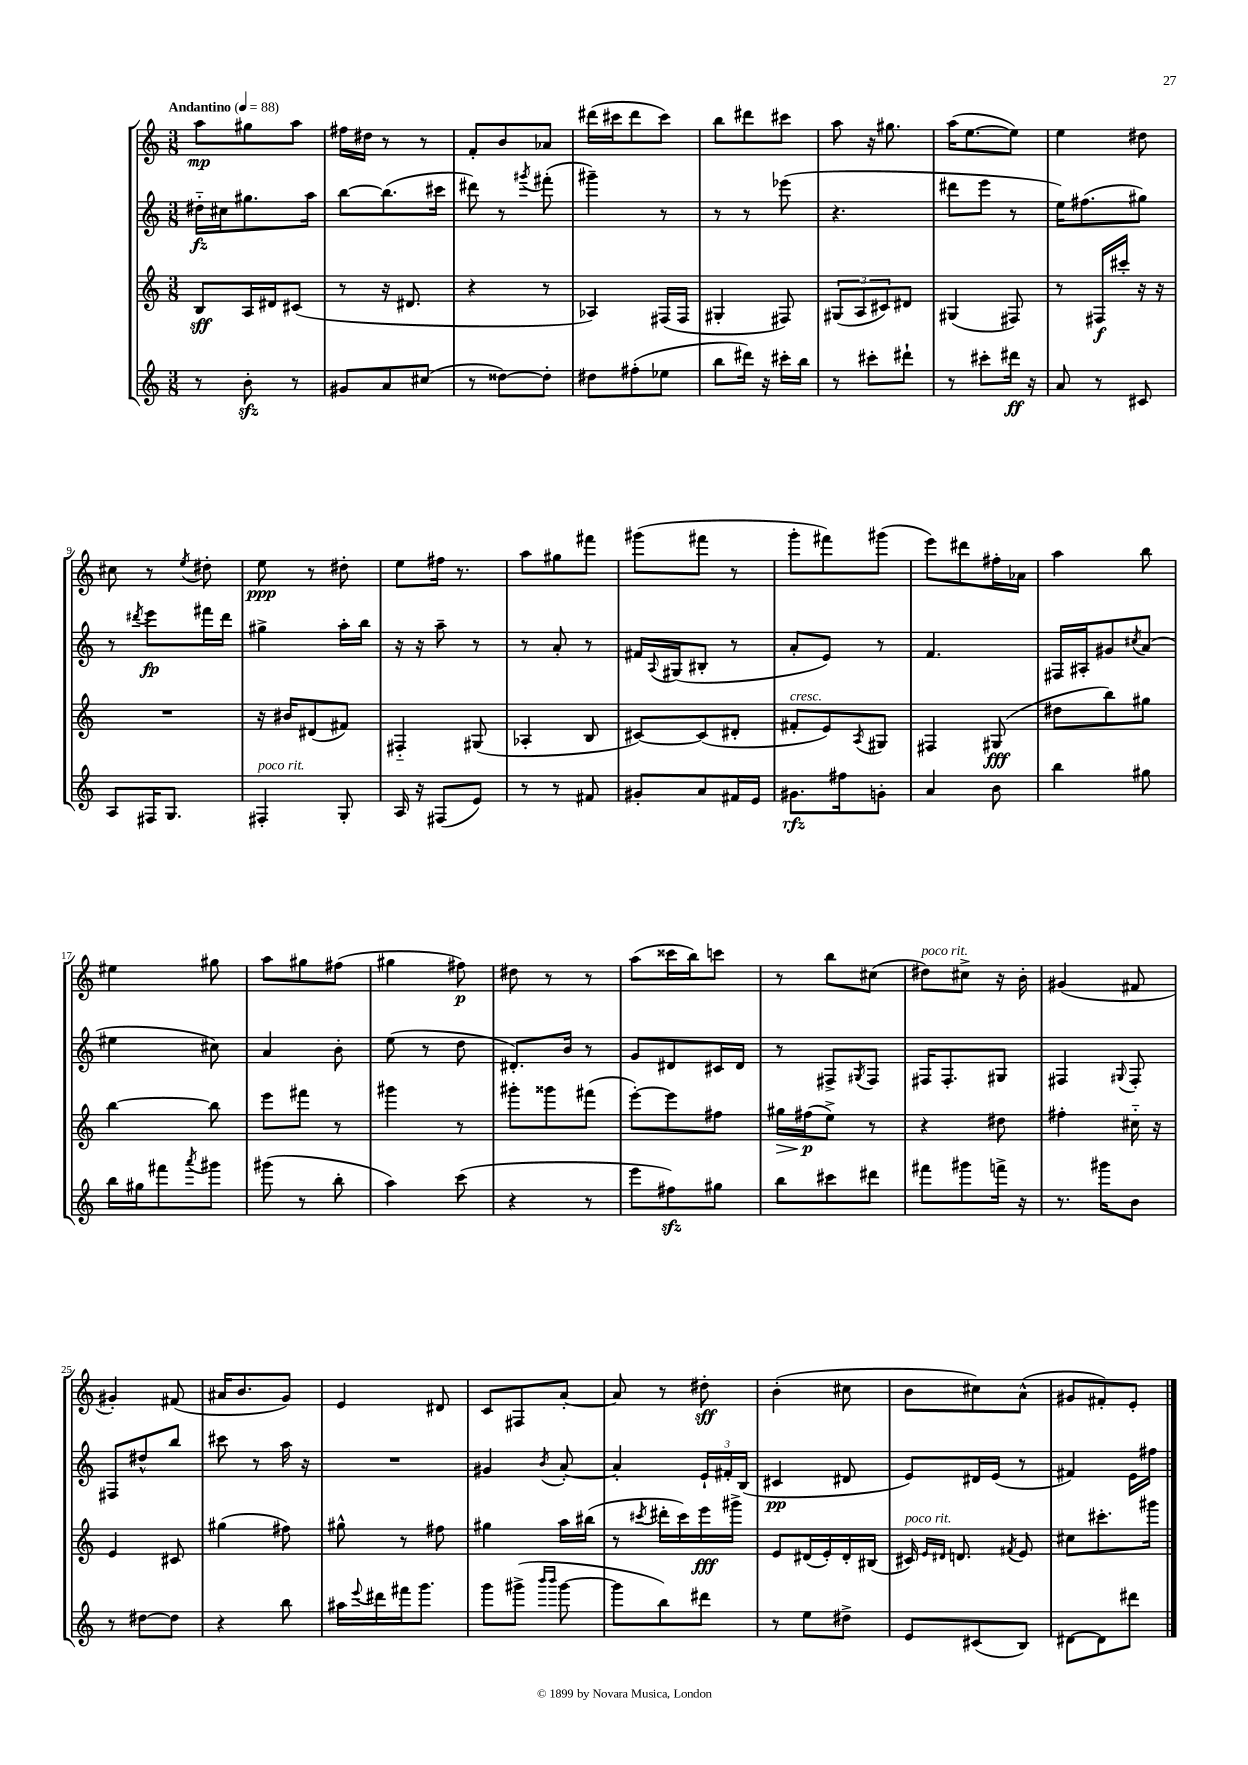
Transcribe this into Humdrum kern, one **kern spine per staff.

**kern	**kern	**kern	**kern
*staff4	*staff3	*staff2	*staff1
*clefG2	*clefG2	*clefG2	*clefG2
*k[]	*k[]	*k[]	*k[]
*M3/8	*M3/8	*M3/8	*M3/8
*MM88	*MM88	*MM88	*MM88
8r	8B	16dd#'~	8aa
.	.	16cc#	.
8b'	16A	8.gg#	8gg#
.	16d#	.	.
8r	(8c#	.	8aa
.	.	16aa	.
=	=	=	=
8g#	8r	[8bb	16ff#
.	.	.	16dd#
8a	16r	(8.bb]	8r
.	8.d#	.	.
(8cc#	.	.	8r
.	.	16ccc#	.
=	=	=	=
8r	4r	8ddd#)	8f'
[8dd##)	.	8r	8b
.	.	8qggg#	.
8dd##']	8r	(8fff#'	8a-
=	=	=	=
8dd#	4A-)	4ggg#~)	(16ddd#
.	.	.	16ccc#
(8ff#'	.	.	8ddd#
8ee-	(16F#	8r	8ccc#)
.	16F#	.	.
=	=	=	=
8bb	4G#'	8r	8bb
16ddd#)	.	8r	8ddd#
16r	.	.	.
16ccc#'	8F#)	(8eee-	8ccc#
16bb	.	.	.
=	=	=	=
8r	(12G#	4.r	8aa
.	12A	.	.
8ccc#'	.	.	16r
.	12c#)	.	.
.	.	.	8.gg#
8ddd#`	8d#	.	.
=	=	=	=
8r	(4G#	8ddd#	(16aa
.	.	.	[8.ee
8ccc#'	.	8eee	.
16ddd#	8F#)	8r	8ee])
16r	.	.	.
=	=	=	=
8a	8r	16ee)	4ee
.	.	(8.ff#	.
8r	16F#	.	.
.	16ccc#'	.	.
8c#	16r	8gg#)	8dd#
.	16r	.	.
=	=	=	=
8A	4.r	8r	8cc#
.	.	8qddd#	.
16F#	.	8eee	8r
8.G	.	.	.
.	.	.	8qee
.	.	16fff#	8dd#'
.	.	16ddd#	.
=	=	=	=
4F#'	16r	4gg#^	8ee
.	16b#	.	.
.	(8d#	.	8r
8G'	8f#)	16aa'	8dd#'
.	.	16bb	.
=	=	=	=
16A	4F#'~	16r	8ee
16r	.	16r	.
(8F#	.	8aa~	16ff#
.	.	.	8.r
8e)	(8G#	8r	.
=	=	=	=
8r	4A-'	8r	8aa
8r	.	8a'	8gg#
8f#	8B	8r	8fff#
=	=	=	=
8g#'	[8c#)	16f#	(8ggg#
.	.	8qqA	.
.	.	(16G#	.
8a	(8c#]	8B#'	8fff#
16f#	8d#'	8r	8r
16e	.	.	.
=	=	=	=
8.g#	8f#'	8a'	8ggg'
.	8e)	8e)	8fff#)
16ff#	.	.	.
.	8qA	.	.
8g'	8G#	8r	(8ggg#
=	=	=	=
4a	4F#	4.f	8eee)
.	.	.	8ddd#
8b	(8G#	.	16ff#'
.	.	.	16a-
=	=	=	=
4bb	8dd#	16F#	4aa
.	.	16A#'	.
.	8bb)	8g#	.
.	.	8qcc#	.
8gg#	8gg#	(8a	8bb
=	=	=	=
16bb	[4bb	4ee#	4ee#
16gg#	.	.	.
8fff#	.	.	.
8qaaa	.	.	.
8ggg#	8bb]	8cc#)	8gg#
=	=	=	=
(8ggg#	8eee	4a	8aa
8r	8fff#	.	8gg#
8bb'	8r	8b'	(8ff#
=	=	=	=
4aa)	4ggg#	(8ee	4gg#
.	.	8r	.
(8ccc	8r	8dd	8ff#)
=	=	=	=
4r	8ggg#'	8.d#')	8dd#
.	8ggg##	.	8r
.	.	16b	.
8r	(8fff#	8r	8r
=	=	=	=
8eee	[8eee')	8g	(8aa
8ff#)	8eee]	8d#	16ccc##
.	.	.	16bb)
8gg#	8ff#	16c#	8ccc
.	.	16d#	.
=	=	=	=
8bb	16gg#	8r	8r
.	(16ff#	.	.
8ccc#	8ee^)	8F#^	8bb
.	.	8qG#	.
8ddd#	8r	8F#	(8cc#
=	=	=	=
8fff#	4r	16F#	8dd#)
.	.	8.F#'	.
8ggg#	.	.	8cc#^
16fff^	8dd#	8G#	16r
16r	.	.	16b'
=	=	=	=
8.r	4ff#'	4F#	(4g#
16ggg#	.	.	.
.	.	8qqG#	.
8b	16cc#'~	8F#'	8f#
.	16r	.	.
=	=	=	=
8r	4e	8F#	4g#')
[8dd#	.	8dd#^^	.
8dd#]	8c#	8bb	(8f#
=	=	=	=
4r	(4gg#	8ccc#	16a#
.	.	.	8.b
.	.	8r	.
8bb	8ff#)	16aa	8g)
.	.	16r	.
=	=	=	=
16aa#	8gg#^^	4.r	4e
8qqeee	.	.	.
16ddd#	.	.	.
16fff#	8r	.	.
8.ggg	.	.	.
.	8ff#	.	8d#
=	=	=	=
8ggg	4gg#	4g#	8c
(8ggg#^	.	.	8F#
16qqbbb	.	.	.
16qqbbb	.	8qb	.
[8ggg#	16aa	[8a'	[8a'
.	(16bb#	.	.
=	=	=	=
8ggg#]	8r	4a']	8a]
.	8qccc#	.	.
8bb)	16ddd#'	.	8r
.	16ccc#)	.	.
8ddd#	16eee	24e`	8dd#'
.	.	24f#'	.
.	16ggg#^	.	.
.	.	(24B	.
=	=	=	=
8r	8e	4c#	(4b'
8ee	(16d#	.	.
.	16e')	.	.
8dd#^	16d#'	8d#	8cc#
.	(16B#	.	.
=	=	=	=
8e	16c#)	8e)	8b
.	16qqe	.	.
.	16qqd#	.	.
.	8.d	.	.
(8c#	.	16d#	8cc#)
.	.	(16e	.
.	8qf#	.	.
8B)	8e	8r	(8a^^
=	=	=	=
[8d#	8cc#	4f#)	8g#
8d#]	8.ccc#'	.	8f#')
8ddd#	.	16e	8e'
.	16ggg#	16ff#	.
==	==	==	==
*-	*-	*-	*-
